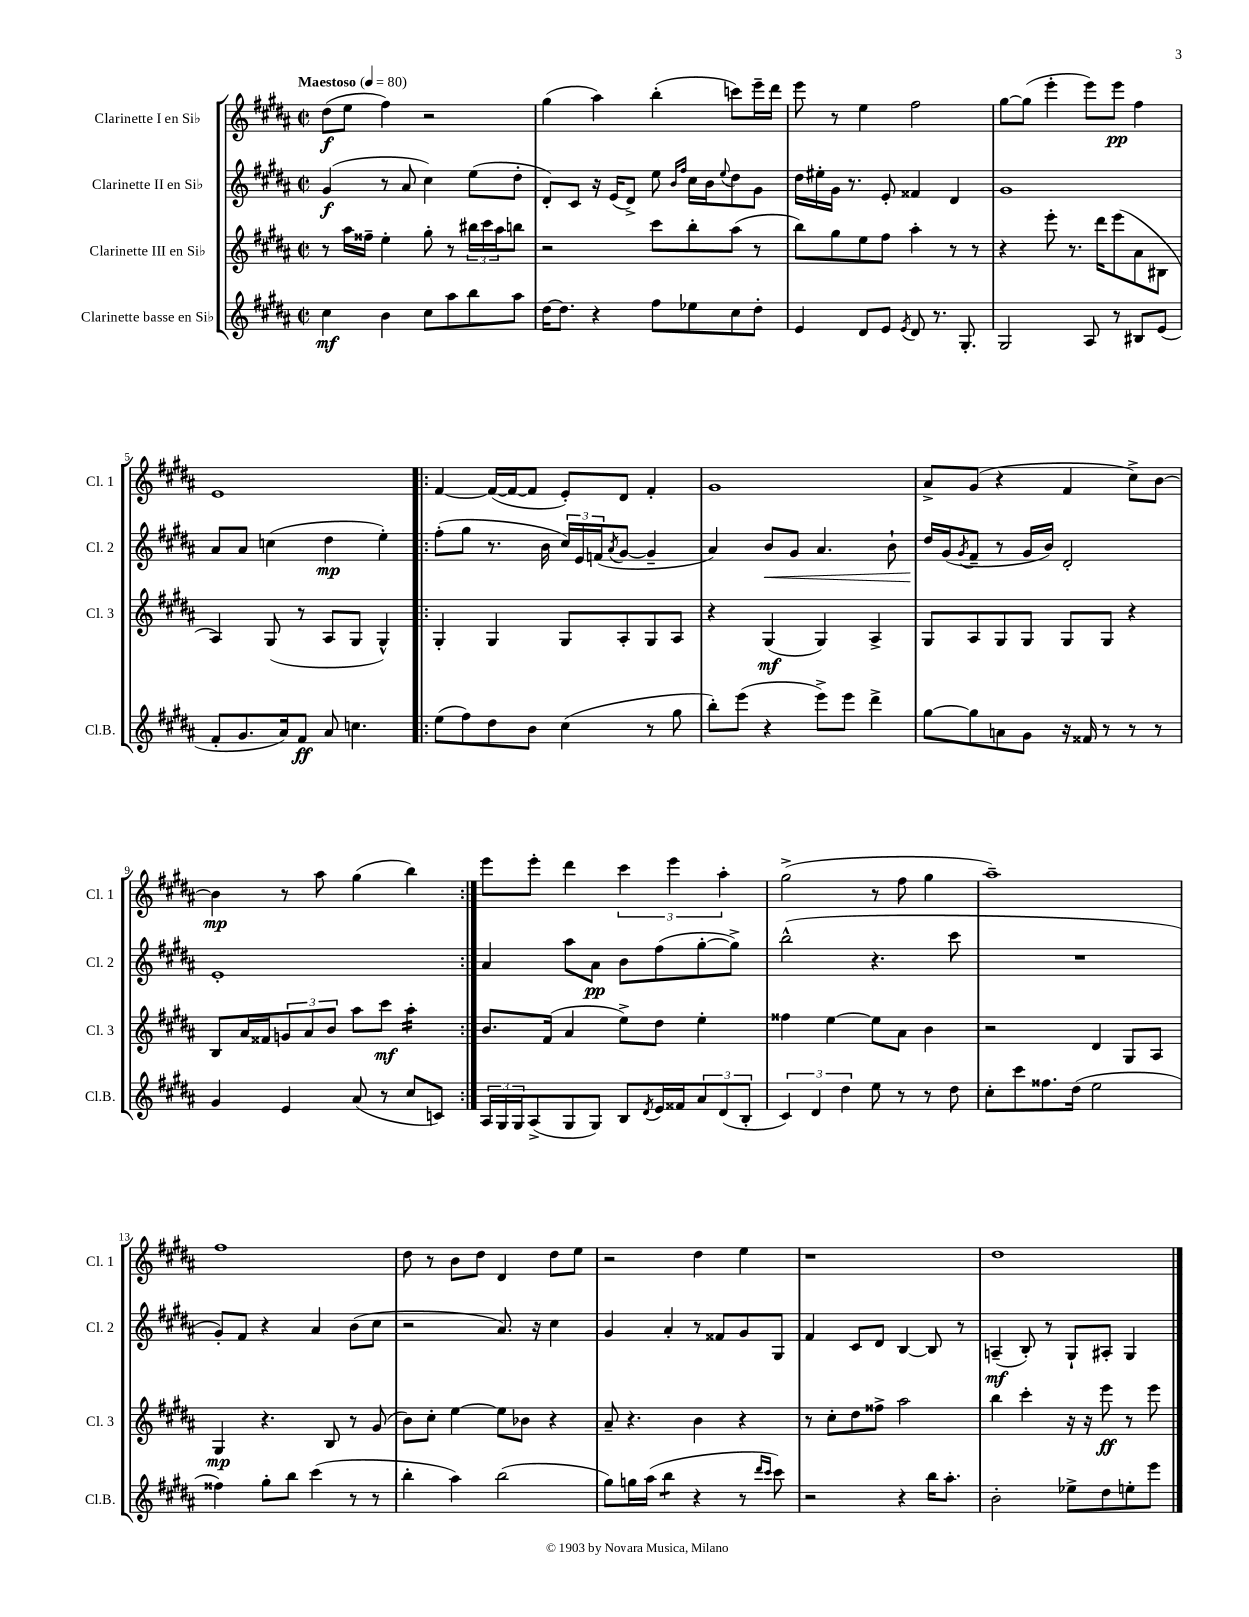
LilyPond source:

<<
\new StaffGroup <<
\new Staff = "s0" \with { instrumentName = "Clarinette I en Sib" shortInstrumentName = "Cl. 1" } {
    \clef treble \key b \major \defaultTimeSignature \time 2/2 \tempo "Maestoso" 4 = 80
    dis''8\f( e''8 fis''4) r2 |
    gis''4( ais''4) b''4-.( c'''8) e'''16-- dis'''16 |
    e'''8 r8 e''4 fis''2 |
    gis''8~ gis''8( e'''4-. e'''8) e'''8\pp fis''4 |
    e'1 |
    \repeat volta 2 { fis'4~ fis'16~( fis'16~ fis'8 e'8-.) dis'8 fis'4-. |
    gis'1 |
    ais'8-> gis'8( r4 fis'4 cis''8->) b'8~ |
    b'4\mp r8 ais''8 gis''4( b''4) | }
    e'''8 e'''8-. dis'''4 \tuplet 3/2 { cis'''4 e'''4 ais''4-. } |
    gis''2->( r8 fis''8 gis''4 |
    ais''1--) |
    fis''1 |
    dis''8 r8 b'8 dis''8 dis'4 dis''8 e''8 |
    r2 dis''4 e''4 |
    r1 |
    dis''1 \bar "|." |
}
\new Staff = "s1" \with { instrumentName = "Clarinette II en Sib" shortInstrumentName = "Cl. 2" } {
    \clef treble \key b \major \defaultTimeSignature \time 2/2
    gis'4\f( r8 ais'8 cis''4) e''8( dis''8-. |
    dis'8-.) cis'8 r16 e'16( dis'8->) e''8 \grace { b'16 fis''16 } cis''16 b'16 \appoggiatura { e''8 } dis''8 gis'8 |
    dis''16 eis''16-. gis'16 r8. e'8-. fisis'4 dis'4 |
    gis'1 |
    ais'8 ais'8 c''4( dis''4\mp e''4-.) |
    \repeat volta 2 { fis''8-.( gis''8 r8. b'16 \tuplet 3/2 { cis''16) e'16 f'16( } \acciaccatura { ais'8 } gis'8~ gis'4-- |
    ais'4) b'8\< gis'8 ais'4. b'8-! |
    dis''16\! gis'16( \acciaccatura { gis'8 } fis'8-- r8 gis'16 b'16) dis'2-. |
    e'1-. | }
    ais'4 ais''8 ais'8\pp b'8 fis''8( gis''8~-. gis''8->) |
    b''2-^( r4. cis'''8 |
    R1 |
    gis'8-.) fis'8 r4 ais'4 b'8( cis''8 |
    r2 ais'8.) r16 cis''4 |
    gis'4 ais'4-. r8 fisis'8 gis'8 gis8 |
    fis'4 cis'8 dis'8 b4~ b8 r8 |
    a4--\mf( b8-.) r8 gis8-! ais8-. gis4 \bar "|." |
}
\new Staff = "s2" \with { instrumentName = "Clarinette III en Sib" shortInstrumentName = "Cl. 3" } {
    \clef treble \key b \major \defaultTimeSignature \time 2/2
    r8 ais''16 fisis''16-- e''4-. gis''8-. r8 \tuplet 3/2 { bis''16 cis'''16 ais''16 } b''8 |
    r2 cis'''8 b''8-. ais''8( r8 |
    b''8) gis''8 e''8 fis''8 ais''4-. r8 r8 |
    r4 e'''8-. r8. dis'''16 e'''8( ais'8 bis8 |
    ais4) gis8( r8 ais8 gis8 gis4-^) |
    \repeat volta 2 { gis4-. gis4 gis8 ais8-. gis8 ais8 |
    r4 gis4\mf( gis4) ais4-> |
    gis8 ais8 gis8 gis8 gis8 gis8 r4 |
    b8 ais'16 fisis'16 \tuplet 3/2 { g'8 ais'8 b'8 } ais''8 cis'''8\mf ais''4:16-. | }
    b'8. fis'16( ais'4 e''8->) dis''8 e''4-. |
    fisis''4 e''4~ e''8 ais'8 b'4 |
    r2 dis'4 gis8 ais8 |
    gis4\mp r4. b8 r8 gis'8( |
    b'8) cis''8-. e''4~ e''8 bes'8 r4 |
    ais'8-- r4. b'4 r4 |
    r8 cis''8-. dis''8 fisis''8-> ais''2 |
    b''4 cis'''4-. r16 r16 e'''8\ff r8 e'''8 \bar "|." |
}
\new Staff = "s3" \with { instrumentName = "Clarinette basse en Sib" shortInstrumentName = "Cl.B." } {
    \clef treble \key b \major \defaultTimeSignature \time 2/2
    cis''4\mf b'4 cis''8 ais''8 b''8 ais''8 |
    dis''16~ dis''8. r4 fis''8 ees''8 cis''8 dis''8-. |
    e'4 dis'8 e'8 \acciaccatura { e'8 } dis'8 r8. gis8.-. |
    gis2 ais8 r8 bis8 e'8( |
    fis'8-. gis'8. ais'16) fis'8\ff ais'8 c''4. |
    \repeat volta 2 { e''8( fis''8) dis''8 b'8 cis''4( r8 gis''8 |
    b''8-.) e'''8( r4 e'''8->) e'''8 dis'''4-> |
    gis''8~ gis''8 a'8 gis'8 r16 fisis'16 r8 r8 r8 |
    gis'4 e'4 ais'8( r8 cis''8 c'8) | }
    \tuplet 3/2 { ais16 gis16 gis16 } ais8->( gis8 gis8) b8 \acciaccatura { dis'8 } e'16 fisis'16 \tuplet 3/2 { ais'8 dis'8( b8-. } |
    \tuplet 3/2 { cis'4) dis'4 dis''4 } e''8 r8 r8 dis''8 |
    cis''8-. cis'''8 fisis''8. dis''16( e''2 |
    fisis''4) gis''8-. b''8 cis'''4( r8 r8 |
    b''4-. ais''4) b''2( |
    gis''8) g''16 ais''16( b''4:8 r4 r8 \grace { dis'''16 cis'''16 } cis'''8) |
    r2 r4 b''16 ais''8.-. |
    b'2-. ees''8-> dis''8 e''8-. e'''8 \bar "|." |
}
>>
>>
